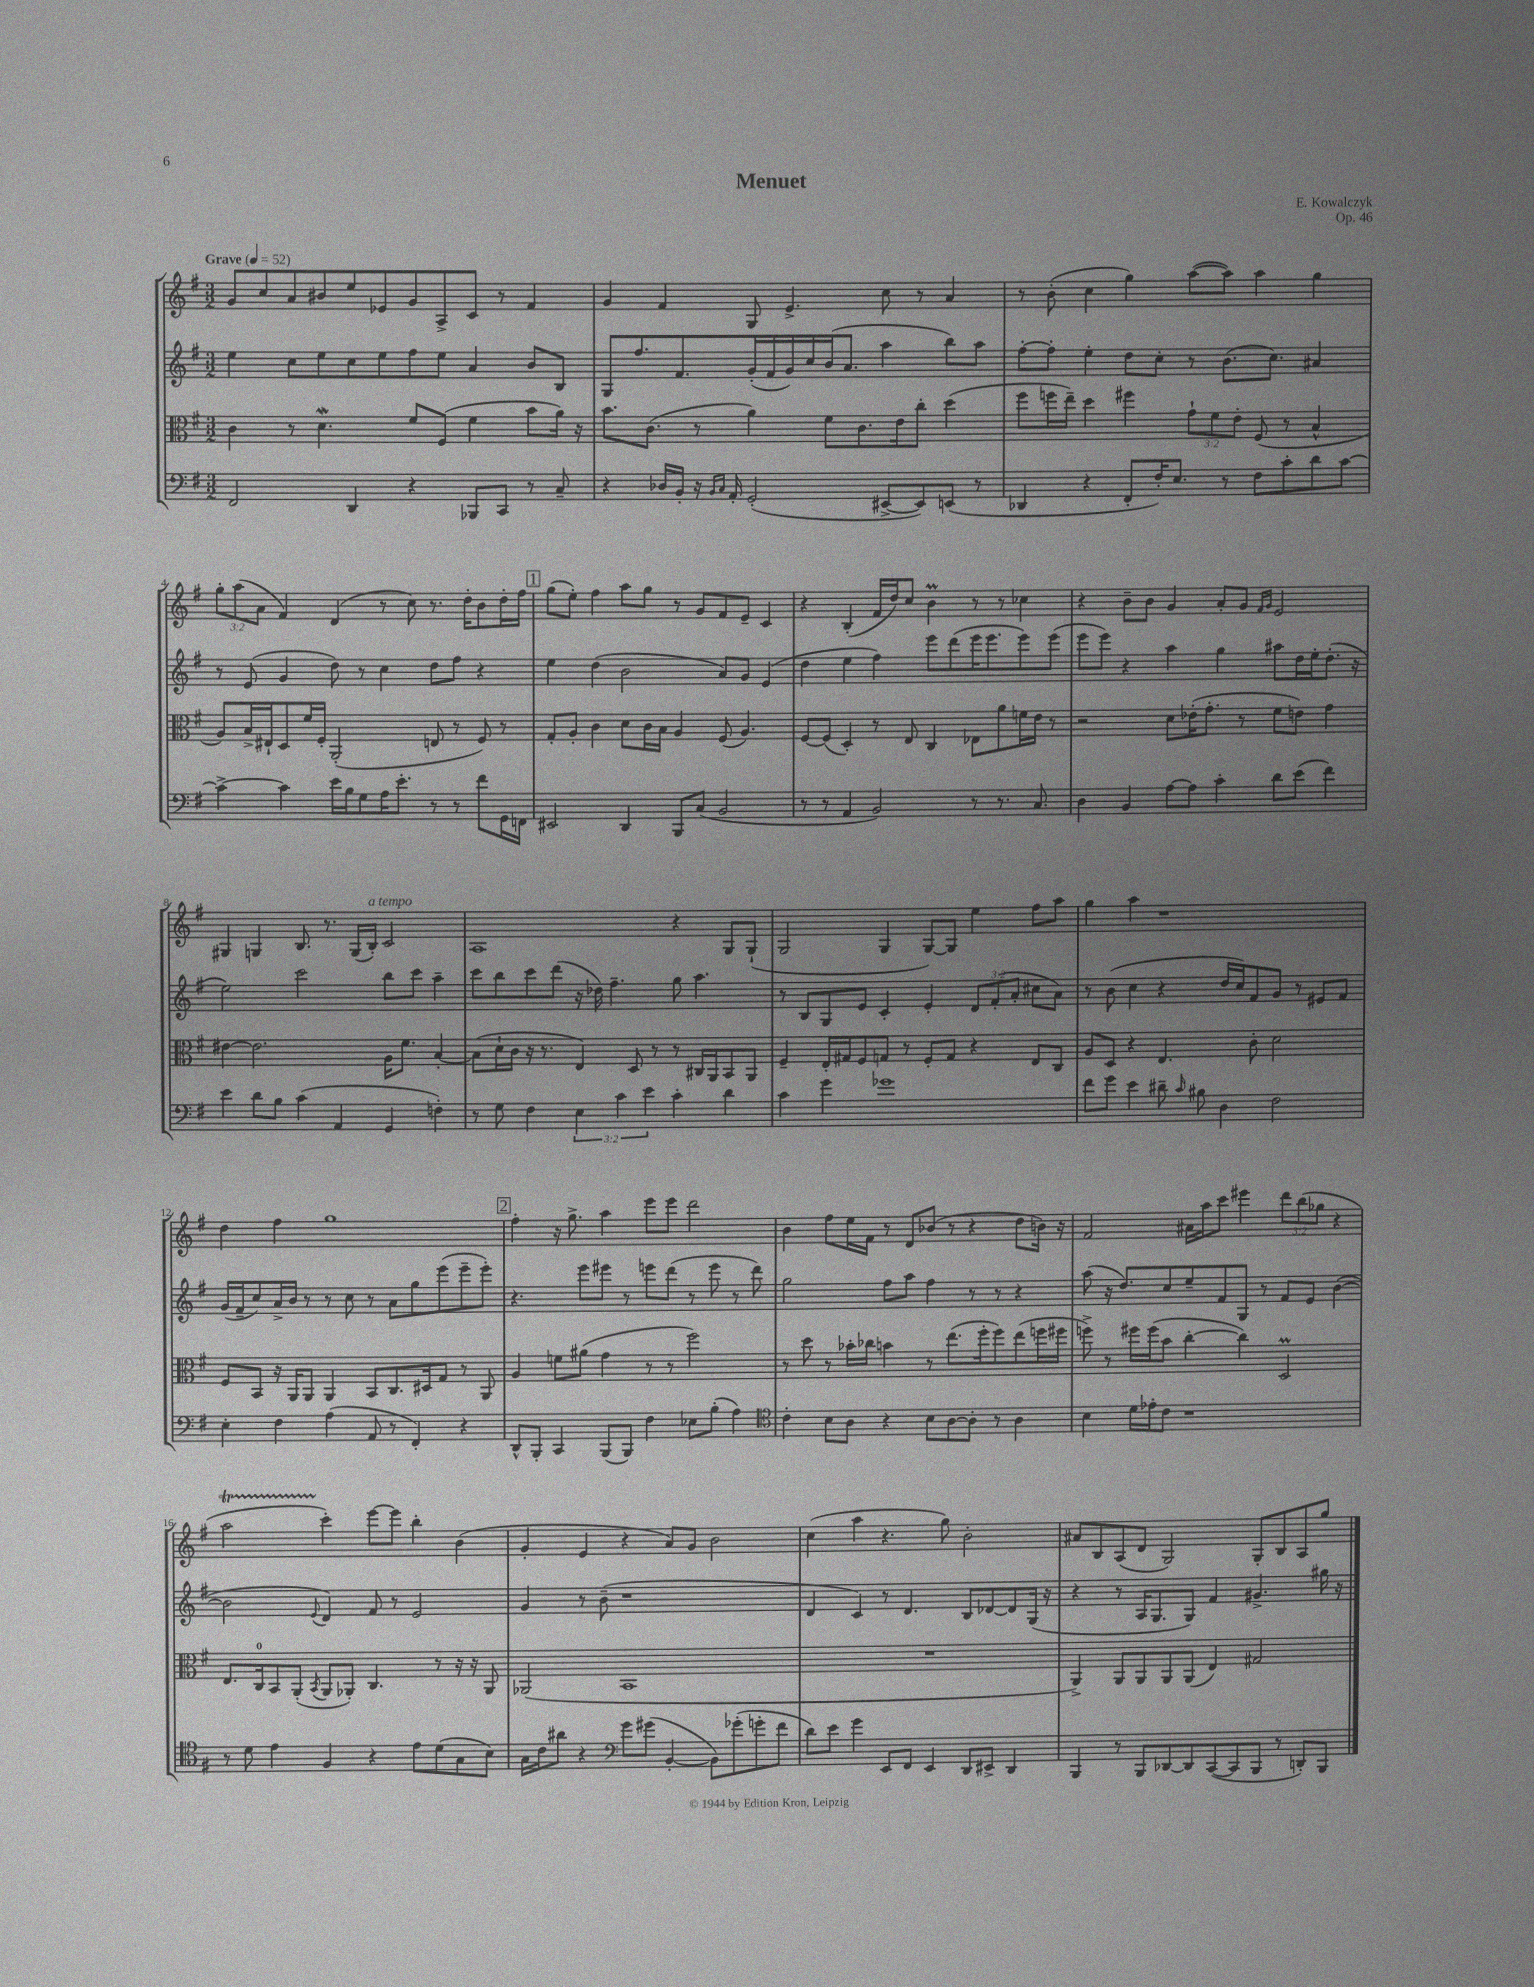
\header { title = "Menuet" composer = "E. Kowalczyk" opus = "Op. 46" }
<<
\new StaffGroup <<
\new Staff = "s0" {
    \clef treble \key g \major \numericTimeSignature \time 3/2 \override Staff.TupletNumber.text = #tuplet-number::calc-fraction-text \tempo "Grave" 4 = 52
    \autoBeamOff g'8[ c''8 a'8 bis'8 e''8 ees'8 g'8 a8-> c'8] r8 fis'4 |
    g'4 fis'4 g8 e'4.-> c''8 r8 a'4 |
    r8 b'8-.( c''4 g''4) a''8[~( a''8]) a''4 g''4 |
    \tuplet 3/2 { g''8[-. a''8( a'8] } fis'4) d'4( r8 c''8) r8. d''16[-. b'8 d''16-. fis''16] |
    \mark \markup { \box "1" } g''8[( e''8]-.) fis''4 a''8[ g''8] r8 g'8[ fis'8 e'8]-- c'4 |
    r4 b4-.( fis'16[ d''16) c''8] b'4\prall r8 r8 ces''4 |
    r4 b'8[-- b'8] g'4 a'8[-. g'8] \grace { fis'16[ g'16] } e'2 |
    gis4 g4 b8. r8. g16[( b16]-.^\markup { \italic "a tempo" }) c'2 |
    a1 r4 g8[ g8]-!( |
    g2 g4 g8[~) g8] e''4 fis''8[ a''8] |
    g''4 a''4 r1 |
    d''4 fis''4 g''1 |
    \mark \markup { \box "2" } fis''4-. r16 g''8.-> a''4 e'''8[ e'''8] d'''2 |
    b'4 fis''8[ e''16 fis'16] r8 d'8[ bes'8]( r8 r4 d''8[ b'16]) r16 |
    fis'2 ais'16[ a''16 c'''8] eis'''4 \tuplet 3/2 { d'''8[ b''8( ges''8] } r4 |
    a''2\startTrillSpan c'''4-.\stopTrillSpan) e'''8[~ e'''8] b''4-. b'4( |
    g'4-. e'4 r4 a'8[) g'8] b'2 |
    c''4( a''4 r4. g''8) b'2-. |
    ais'8[ b8 a8( d'8] g2) g8[-. b8 a8 g''8] \bar "|." |
}
\new Staff = "s1" {
    \clef treble \key g \major \numericTimeSignature \time 3/2 \override Staff.TupletNumber.text = #tuplet-number::calc-fraction-text
    \autoBeamOff e''4 c''8[ e''8 c''8 e''8 fis''8 e''8] a'4 b'8[ b8] |
    g8[ fis''8. fis'8. g'16-.( fis'16 g'16) c''16 b'16( a'8.] a''4 b''8[) a''8] |
    fis''8[~-. fis''8]-. e''4-. d''8[ c''8]-. r8 b'8.[( c''8.]) ais'4 |
    r8 e'8( g'4 d''8) r8 c''4 d''8[ fis''8] r4 |
    \mark \markup { \box "1" } e''4 d''4( b'2 a'8[) g'8] e'4( |
    d''4 e''4 fis''4) e'''8[ d'''8( e'''16 e'''8. e'''8) e'''8]( |
    e'''8[ e'''8]) r4 a''4 g''4 ais''8[ d''16 e''16-. d''8.]-.( r16 |
    e''2) c'''2 b''8[ c'''8] a''4-- |
    c'''8[ b''8 c'''8 d'''8]( r16 des''16) fis''4.-- g''8 a''4. |
    r8 b8[ g8 e'8] c'4-. e'4-. \tuplet 3/2 { d'8[ fis'8-.( a'8]-. } cis''8[ a'8]) |
    r8 b'8( c''4 r4 d''16[ c''16) fis'8 g'8] r8 eis'8[ fis'8] |
    g'16[( fis'16-- c''8) a'16-> b'16] r8 r8 c''8 r8 a'8[ g''8 e'''8( e'''8-- e'''8]-.) |
    \mark \markup { \box "2" } r4. e'''8[ eis'''8] r8 e'''8[ d'''8]( r8 e'''8 r8 d'''8) |
    g''2 fis''8[ a''8] fis''4 r8 r8 r4 |
    a''8( r16 d''8.[) c''8 e''8-- fis'8 g8] r8 fis'8[ e'8] b'4~( |
    b'2 \appoggiatura { e'8 } d'4) fis'8 r8 e'2 |
    g'4 r8 b'8--( r1 |
    d'4 c'4) r8 d'4. b8[ des'8~ des'8 g16]( r16 |
    r4 r8 a16[ g8. g8]) fis'4 gis'4.-> gis''16 r16 \bar "|." |
}
\new Staff = "s2" {
    \clef alto \key g \major \numericTimeSignature \time 3/2 \override Staff.TupletNumber.text = #tuplet-number::calc-fraction-text
    \autoBeamOff c'4 r8 d'4.\mordent fis'8[ fis8]( fis'4 b'8[ a'16]) r16 |
    b'8.[ c'8.]( r8 a'4) fis'8[ c'8. e'16 c''8]-. d''4( |
    fis''8[ f''16 e''16]--) d''4 fis''4 \tuplet 3/2 { g'8[-! fis'8 e'8]-. } fis8( r8 b4-^ |
    a8[) b16-> eis16-! d8 fis'16 fis16]-. a,2-.( e8 r8 fis8) r8 |
    \mark \markup { \box "1" } g8[-. a8]-. c'4 d'8[ c'16 b16] a4 fis8( a4.) |
    fis8[~ fis8]( d4-.) r8 e8 c4 ees8[ a'8 f'16 e'16] r8 |
    r2 d'8[ ees'16-.( g'8.]-. r8 fis'8[ e'8]) g'4 |
    eis'4~ eis'2. a16[ fis'8.] b4~-. |
    b8[( d'16-! c'16] r16 r8. e4) d8 r8 r8 cis16[ a,16 b,8 a,8] |
    fis4-- e16[-. gis16 fis8 g8] r8 fis8[-. g8] r4 e8[ c8] |
    a8[ d8] r4 e4. c'8-. d'2 |
    fis8[ b,8] r16 a,16[ a,8] a,4 b,8[ c8. dis16 g8] r8 a,8 |
    \mark \markup { \box "2" } a4 f'8[ ais'8]( g'4 r8 r8 fis''2) |
    r8 d''8 r8 bes'16[-. ces''16] b'4 r8 e''8.[( fis''16-. fis''8) e''8( f''16 fis''16] |
    f''8->) r8 fis''16[ fis''16( b'8] c''4~-. c''4) d2\prall |
    e8.[ c16-0 b,8 a,8]-.( \acciaccatura { b,8 } a,8[ aes,8]-.) c4. r8 r16 r16 aes,8 |
    aes,2( b,1 |
    R1. |
    a,4->) a,8[ a,8 a,8 a,8]( e4) gis2 \bar "|." |
}
\new Staff = "s3" {
    \clef bass \key g \major \numericTimeSignature \time 3/2 \override Staff.TupletNumber.text = #tuplet-number::calc-fraction-text
    \autoBeamOff fis,2 d,4 r4 bes,,8[ c,8] r8 c8-- |
    r4 des16[ b,16]-. r16 \grace { b,16[ c16] } a,16-. g,2-.( eis,8[~-> eis,8) e,8]( r8 |
    des,4 r4 fis,8[-. fis16-.) e8.] r8 fis8[ c'8-. d'8 c'8]~ |
    c'4~-> c'4 e'16[ b16 g8 a16 e'8.]-. r8 r8 fis'8[ g,16 f,16] |
    \mark \markup { \box "1" } eis,2 d,4 b,,8[ c8]( b,2 |
    r8 r8 a,4 b,2) r8 r8. c8. |
    d4 b,4 a8[~ a8] c'4-. d'8[ e'8]( fis'4) |
    e'4 d'8[ b8] c'4( a,4 g,4 f4-.) |
    r8 g8 fis4 \tuplet 3/2 { e4 c'4 e'4 } c'4-. d'4 |
    c'4 g'4 ges'1 |
    fis'8[ g'8] e'4 dis'8-- \grace { c'16 } bis8 d4 fis2 |
    e4-. fis4 a4( a,8 r8 fis,4-.) r4 |
    \mark \markup { \box "2" } d,8[-^ b,,8]-. c,4 b,,8[( b,,8]) fis4 ees8[ b8]-.( a4) |
    \clef tenor c'4-. b8[ a8] r4 b8[ a8~ a8]-. r8 a4 |
    b4 d'16[ ees'16-. c'8] r1 |
    r8 d'8 e'4 fis4 r4 e'8[ d'8( g8 b8]) |
    g16[ c'16 ais'8] r4 \clef bass g'8[ gis'8]( b,4~-. b,8[) ges'8-.( g'8-. fis'8] |
    d'8[) e'8] g'4 e,8[ fis,8] e,4 d,8[ eis,8]-> d,4 |
    b,,4 r8 b,,8[ des,8~ des,8 c,8~( c,8 b,,8] r8 d,8[-.) b,,8] \bar "|." |
}
>>
>>
